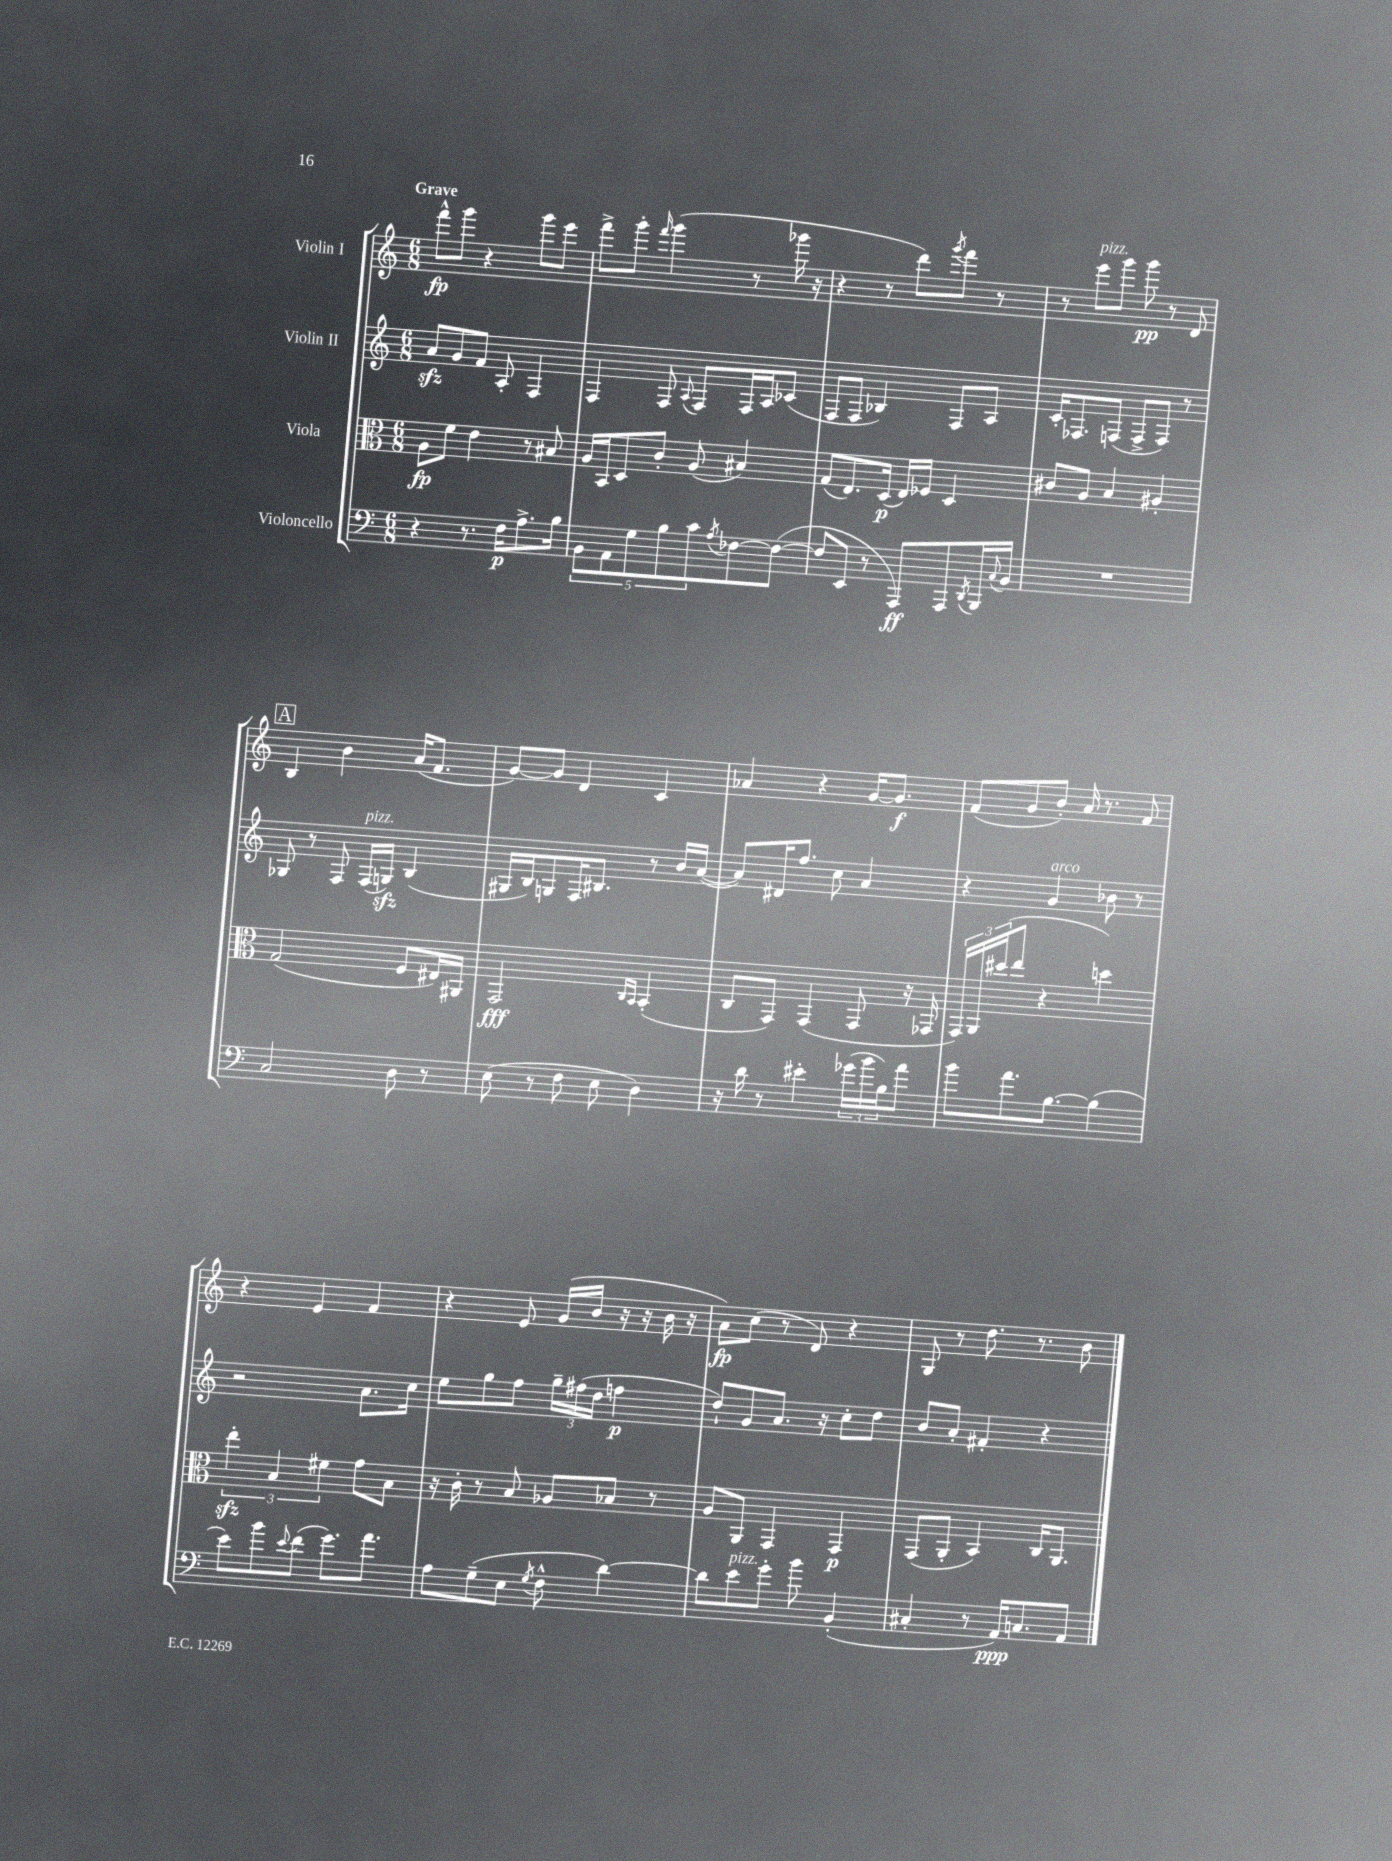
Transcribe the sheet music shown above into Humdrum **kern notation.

**kern	**kern	**kern	**kern
*staff4	*staff3	*staff2	*staff1
*clefF4	*clefC3	*clefG2	*clefG2
*k[]	*k[]	*k[]	*k[]
*M6/8	*M6/8	*M6/8	*M6/8
4r	8A\L	8a/L	8fff^^\L
.	8f\J	8g/	8ggg\J
8.r	4e\	8f/J	4r
.	.	8A'/	.
16F\LK	.	.	.
8.A^\	8r	4F/	8ggg\L
.	8B#/	.	8eee\J
16B\Jk	.	.	.
=	=	=	=
10BB\L	16A/LL	4F/	8fff^\L
.	16BB/J	.	.
10AA\	.	.	.
.	8D/	.	8ggg'\J
10G\	.	.	.
.	.	.	16qqfff/
.	8c'/J	8F/	(4ggg\
10B\	.	.	.
.	.	8qqA/	.
.	(8A/	8F/L	.
10c\	.	.	.
8qA/	.	.	.
[8F-\	4B#/)	16F/L	8r
.	.	16A/J	.
(8F-\_J	.	(8c-/J	16ggg-\
.	.	.	16r
=	=	=	=
8F-/]L	(8G/L	8F/L	4r
8EE/J	8.E/)	8F/J	.
8r	.	4B-/)	8r
.	(16D/Jk	.	.
8AAA/L)	16E/LL)	.	8ddd\L)
.	16F-/JJ	.	.
.	.	.	8qggg/
8AAA/	4D/	8F/L	8fff\J
8qDD/	.	.	.
16BBB/L	.	8A/J	8r
8qqC/	.	.	.
16BB/JJ	.	.	.
=	=	=	=
2.r	8c#/L	16c'/LK	8r
.	.	8.F-/	.
.	8A/J	.	8eee\L
.	4B/	(8F/J	8ggg\J
.	.	8F^/L	8ggg\
.	4A#'/	8F/J)	8r
.	.	8r	8d/
=	=	=	=
2C/	(2G/	8G-/	4B/
.	.	8r	.
.	.	8F/	4b\
.	.	(16F/LL	.
.	.	16G/JJ)	.
8D\	8F/L	(4B/	(16a/LK
.	.	.	8.f/J
8r	16E#/L)	.	.
.	16AA#/JJ	.	.
=	=	=	=
(8E\	2GG/	16G#/LL	[8g/L)
.	.	16B/J)	.
8r	.	8G/	8g/]J
8F\	.	16F/K	4d/
.	.	8.B#/J	.
8E\	.	.	.
.	16qqC/LL	.	.
.	16qqBB/JJ	.	.
4D\)	(4BB'/	8r	4c/
.	.	16b/LL	.
.	.	([16a/JJ	.
=	=	=	=
16r	8C/L	8a/]L)	4a-/
16d\	.	.	.
8r	8GG/J)	16d#/K	.
.	.	8.ff/J	.
4e#'\	(4GG/	.	4r
.	.	8cc\	.
(24g-\LL	8GG/	4a/	[16g/LK
24b\	.	.	.
.	.	.	8.g/]J
24B\J)	.	.	.
8a\J	16r	.	.
.	16GG-/	.	.
=	=	=	=
8b\L	24GG/LL)	4r	(8f/L
.	24AA/	.	.
.	(24dd#/J	.	.
8.a\	8ee/J	.	8g/
.	4r	4g/	8b'/J)
[8.B\J	.	.	.
.	.	.	16a/
.	.	.	8.r
(4B\]	4dd\)	8b-\	.
.	.	8r	8f/
=	=	=	=
8e\L)	6ee'\	2r	4r
8b\	.	.	.
.	6B/	.	.
8qqe/	.	.	.
(8f\J	.	.	4e/
.	6f#\	.	.
8.g\L)	.	.	.
.	8g\L	8.a\L	4f/
8.a\J	.	.	.
.	8B\J	.	.
.	.	16cc\Jk	.
=	=	=	=
8A\L	16r	8ee\L	4r
.	16c'\	.	.
(8G~\	8r	8gg\	.
8E\J	8B/	8ff\J	8e/
8qG/	.	.	.
8F^^\	8A-/L	24gg~\LL	(16g/LL
.	.	(24ff#\	.
.	.	.	16b/JJ
.	.	24dd\JJ	.
[4d\)	8B-/J	4ff\	16r
.	.	.	16r
.	8r	.	16b\
.	.	.	16r
=	=	=	=
8d\]L	8A/L	8dd`/L)	8a\L)
8e\	8AA/J	8g/	(8cc\J
8g'\J	4GG/	8.a/J	8r
8b\	.	.	8d/)
.	.	16r	.
(4BB'/	4GG/	8cc'\L	4r
.	.	8dd\J	.
=	=	=	=
4C#'/	(8GG/L	8b/L	8G/
.	8AA'/J	8a'/J	8r
8r	4BB/)	4f#'/	8.dd\
16AA/LK)	.	.	.
8.C/	.	.	8.r
.	16C/LK	4r	.
.	8.AA/J	.	.
8AA/J	.	.	8b\
==	==	==	==
*-	*-	*-	*-
